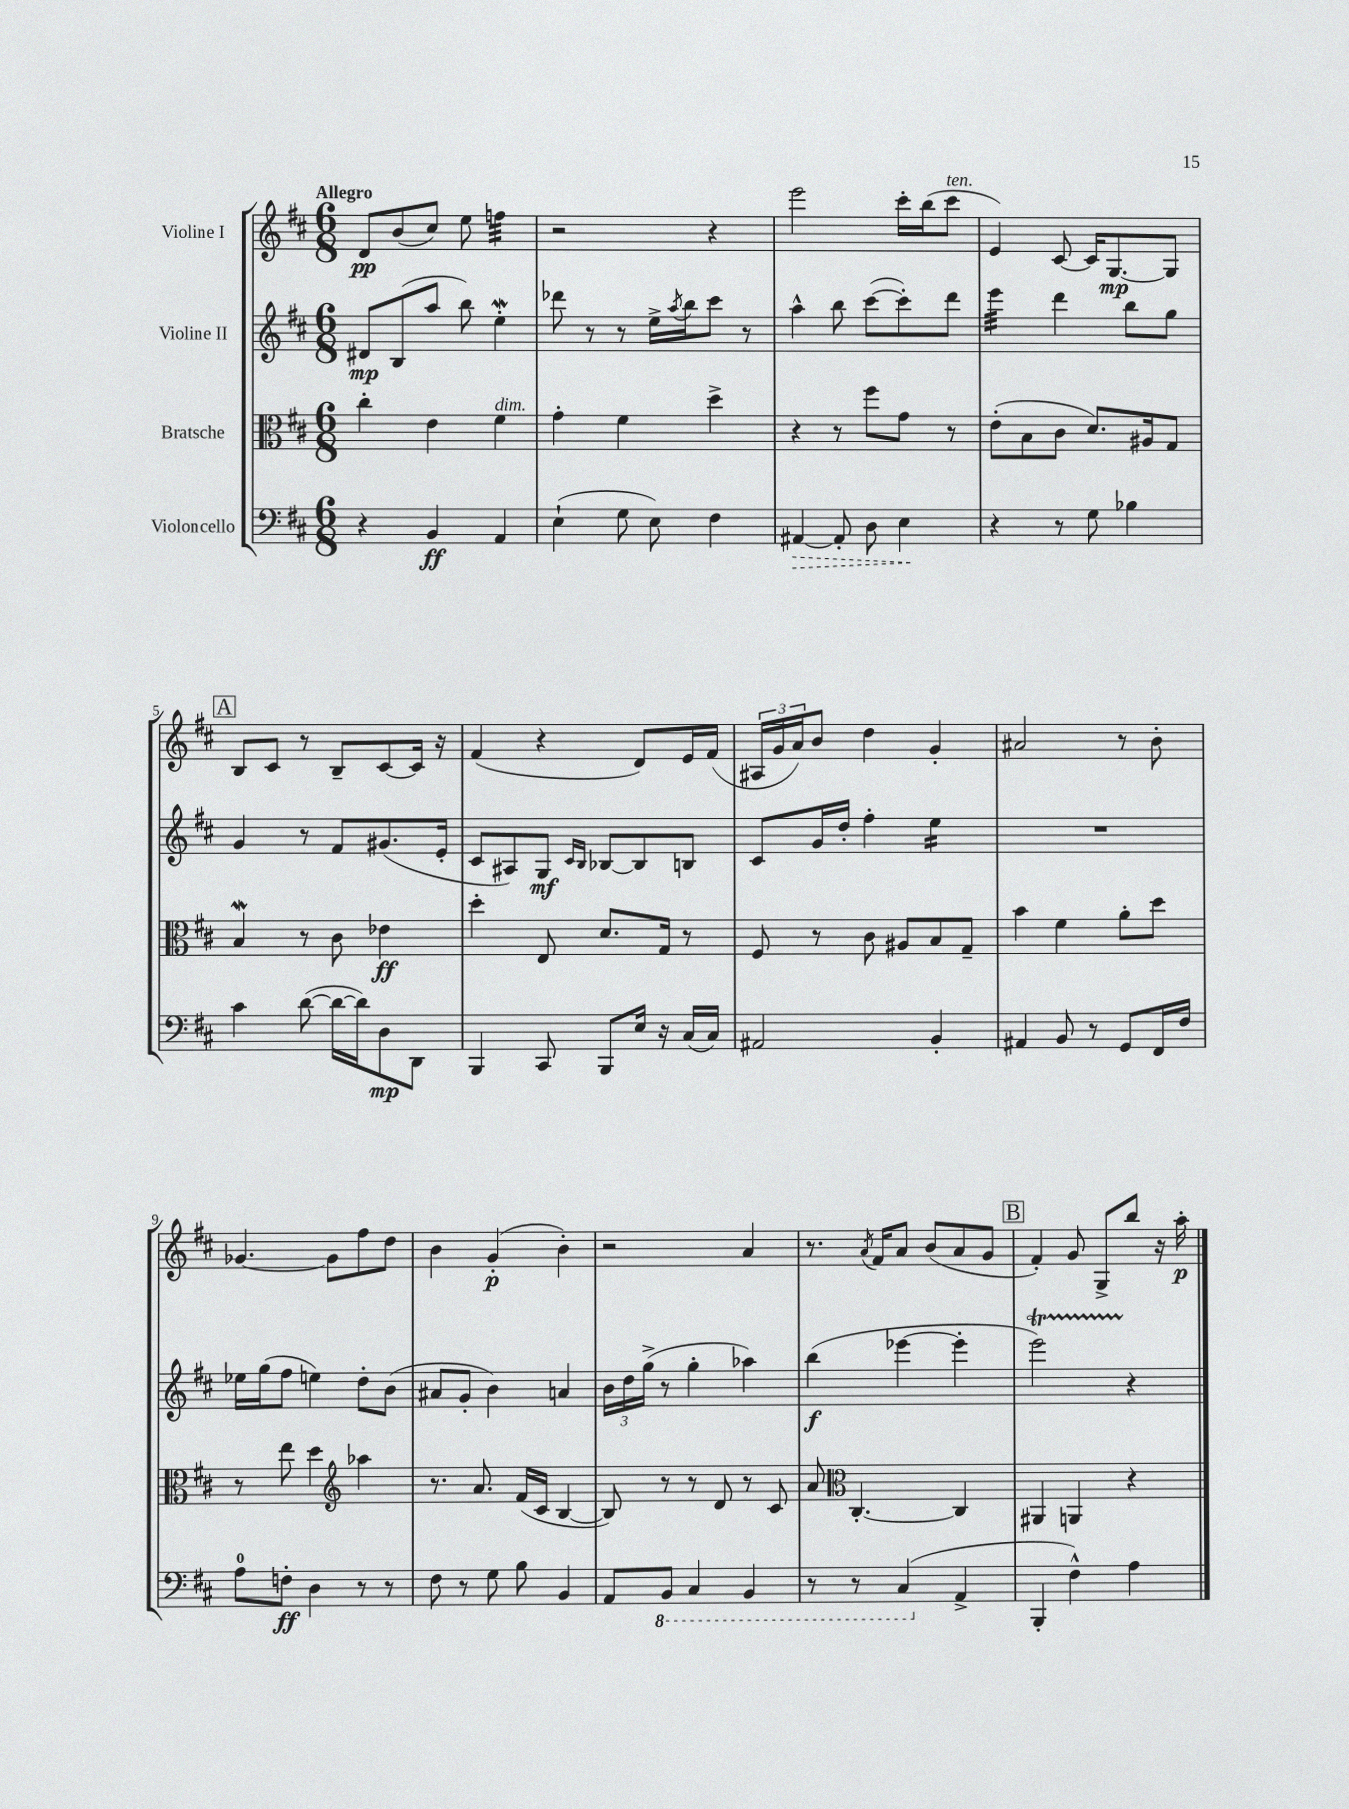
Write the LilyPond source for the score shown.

<<
\new StaffGroup <<
\new Staff = "s0" \with { instrumentName = "Violine I" } {
    \clef treble \key d \major \numericTimeSignature \time 6/8 \tempo "Allegro"
    d'8\pp b'8( cis''8) e''8 f''4:32 |
    r2 r4 |
    e'''2 cis'''16-. b''16( cis'''8^\markup { \italic "ten." } |
    e'4) cis'8~ cis'16 g8.~\mp g8 |
    \mark \markup { \box "A" } b8 cis'8 r8 b8-- cis'8~ cis'16 r16 |
    fis'4( r4 d'8) e'16 fis'16( |
    \tuplet 3/2 { ais16 g'16 a'16) } b'8 d''4 g'4-. |
    ais'2 r8 b'8-. |
    ges'4.~ ges'8 fis''8 d''8 |
    b'4 g'4-.\p( b'4-.) |
    r2 a'4 |
    r8. \acciaccatura { a'8 } fis'16 a'8 b'8( a'8 g'8 |
    \mark \markup { \box "B" } fis'4-.) g'8 g8-> b''8 r16 a''16-.\p \bar "|." |
}
\new Staff = "s1" \with { instrumentName = "Violine II" } {
    \clef treble \key d \major \numericTimeSignature \time 6/8
    dis'8\mp b8( a''8 b''8) e''4-.\mordent |
    des'''8 r8 r8 e''16-> \acciaccatura { a''8 } b''16 cis'''8 r8 |
    a''4-^ b''8 cis'''8~( cis'''8-.) d'''8 |
    e'''4:32 d'''4 b''8 g''8 |
    \mark \markup { \box "A" } g'4 r8 fis'8 gis'8.( e'16-. |
    cis'8 ais8) g8\mf \grace { cis'16 b16 } bes8~ bes8 b8 |
    cis'8 g'16 d''16-. fis''4-. e''4:16 |
    R2. |
    ees''16 g''16( fis''8 e''4) d''8-. b'8( |
    ais'8 g'8-. b'4) a'4 |
    \tuplet 3/2 { b'16 d''16 g''16->( } r8 g''4-. aes''4) |
    b''4\f( ees'''4~ ees'''4-. |
    \mark \markup { \box "B" } e'''2\startTrillSpan) r4\stopTrillSpan \bar "|." |
}
\new Staff = "s2" \with { instrumentName = "Bratsche" } {
    \clef alto \key d \major \numericTimeSignature \time 6/8
    cis''4-. e'4 fis'4^\markup { \italic "dim." } |
    g'4-. fis'4 d''4-> |
    r4 r8 fis''8 g'8 r8 |
    e'8-.( b8 cis'8 d'8.) ais16 g8 |
    \mark \markup { \box "A" } b4\mordent r8 cis'8 ees'4\ff |
    d''4-. e8 d'8. g16 r8 |
    fis8 r8 cis'8 ais8 b8 g8-- |
    b'4 fis'4 a'8-. d''8 |
    r8 e''8 d''4 \clef treble aes''4 |
    r8. a'8. fis'16( cis'16 b4~ |
    b8) r8 r8 d'8 r8 cis'8 |
    a'8 \clef alto cis4.~-. cis4 |
    \mark \markup { \box "B" } ais,4 a,4 r4 \bar "|." |
}
\new Staff = "s3" \with { instrumentName = "Violoncello" } {
    \clef bass \key d \major \numericTimeSignature \time 6/8
    r4 b,4\ff a,4 |
    e4-!( g8 e8) fis4 |
    \once \override Hairpin.style = #'dashed-line ais,4~\> ais,8-. d8 e4\! |
    r4 r8 g8 bes4 |
    \mark \markup { \box "A" } cis'4 d'8~( d'16~ d'16) d8\mp d,8 |
    b,,4 cis,8 b,,8 e16 r16 cis16( cis16) |
    ais,2 b,4-. |
    ais,4 b,8 r8 g,8 fis,16 fis16 |
    a8-0 f8-.\ff d4 r8 r8 |
    fis8 r8 g8 b8 b,4 |
    a,8 \ottava #-1 b,,8 cis,4 b,,4 |
    r8 r8 cis,4( \ottava #0 a,4-> |
    \mark \markup { \box "B" } b,,4-. fis4-^) a4 \bar "|." |
}
>>
>>
